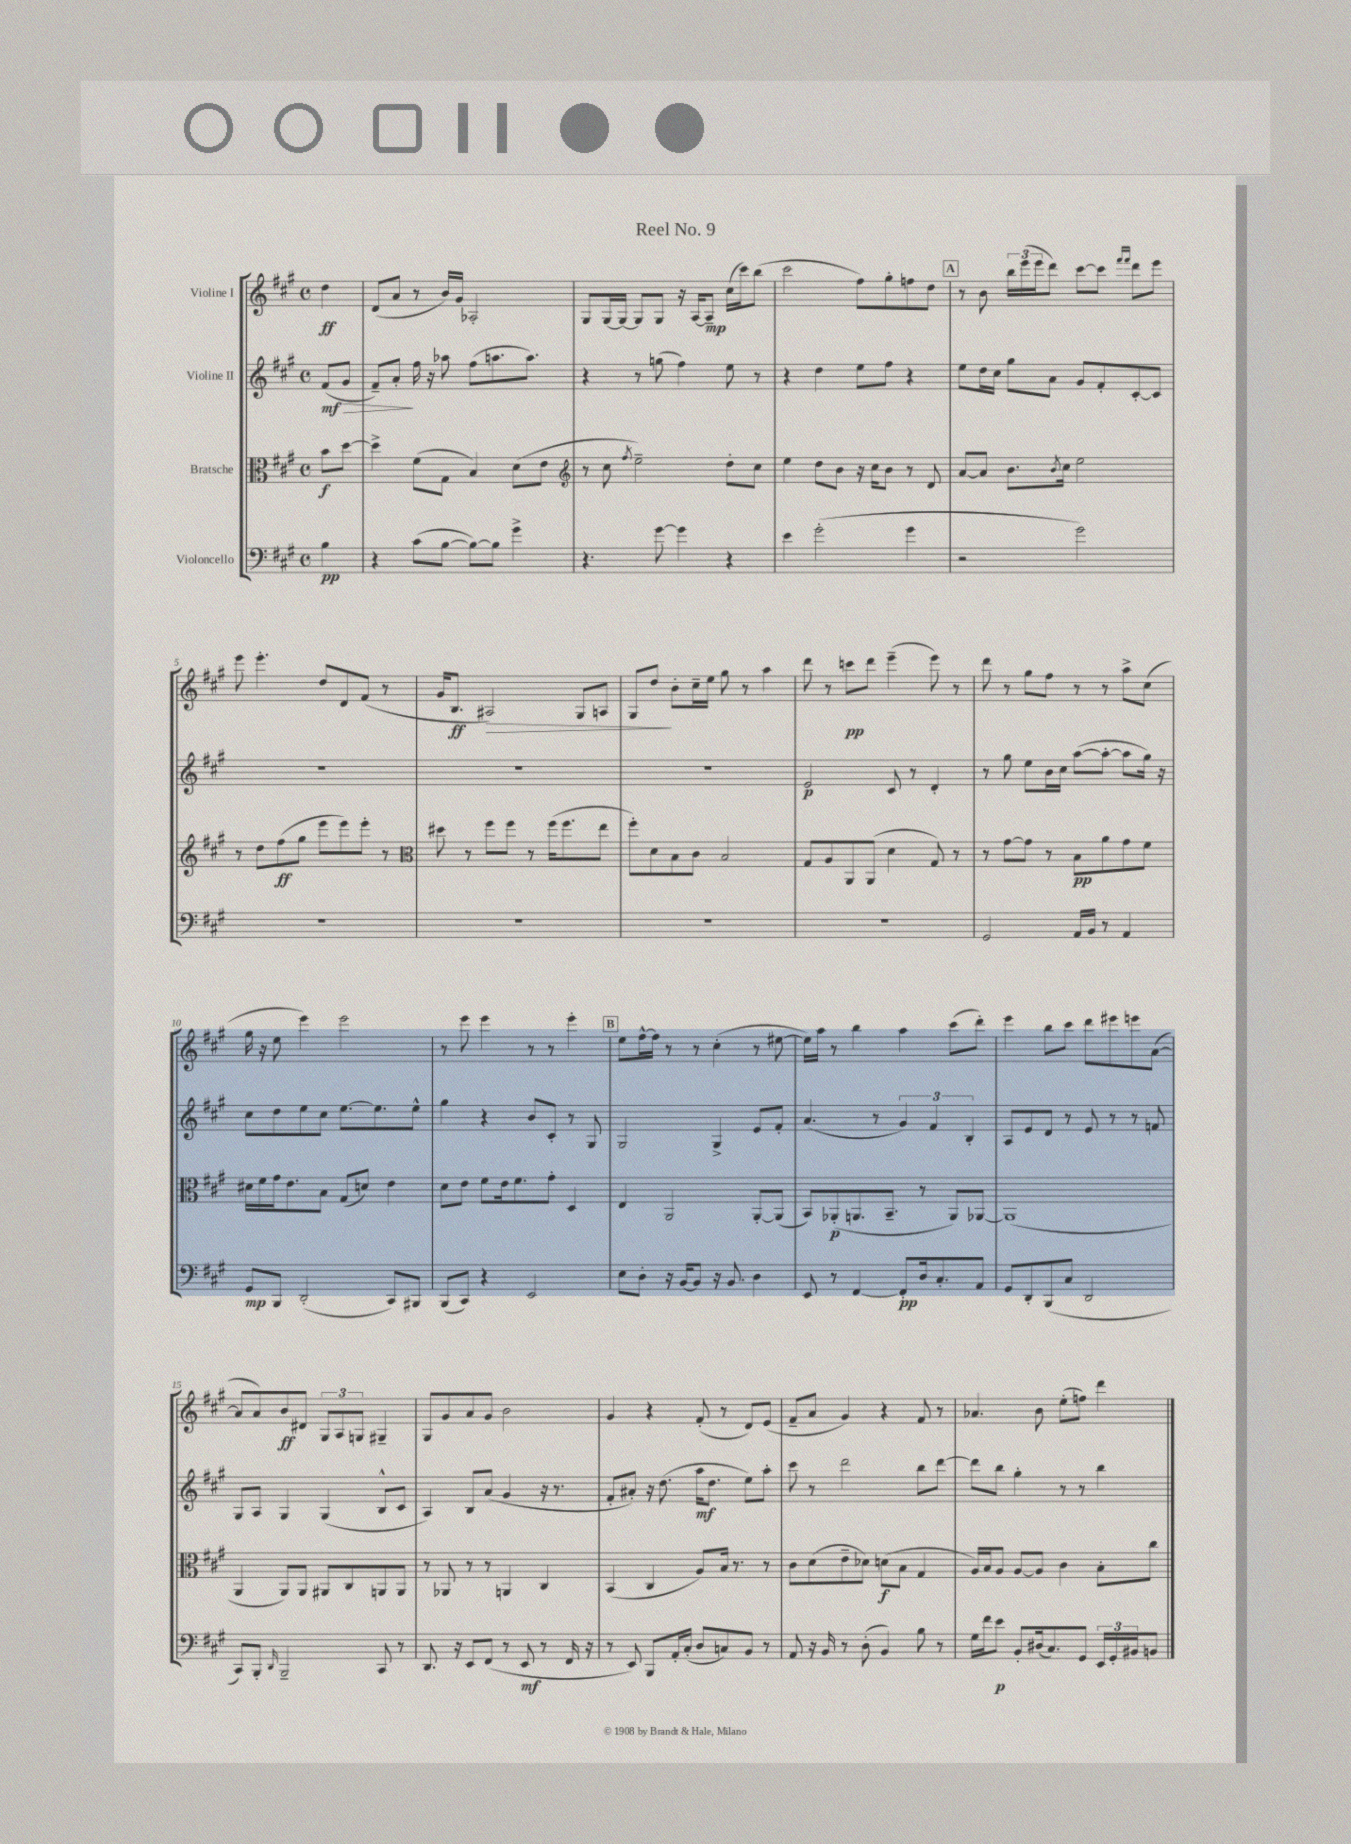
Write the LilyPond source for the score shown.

\header { title = "Reel No. 9" }
<<
\new StaffGroup <<
\new Staff = "s0" \with { instrumentName = "Violine I" } {
    \clef treble \key a \major \defaultTimeSignature \time 4/4 \partial 4
    d''4\ff |
    d'8( a'8 r8 b'16) gis'16 aes2-. |
    gis8 gis16~ gis16~ gis8 gis8 r16 a16~ a8--\mp cis''16( cis'''16) b''8( |
    cis'''2 fis''8) gis''8-. f''8 d''8 |
    \mark \markup { \box "A" } r8 b'8 \tuplet 3/2 { b''16 e'''16( e'''16 } d'''8) cis'''8~ cis'''8 \grace { fis'''16 fis'''16 } d'''8 e'''8 |
    e'''8 e'''4.-. d''8 d'8 fis'8( r8 |
    gis'16 b8.\ff ais2\>) gis8 a8 |
    gis8 d''8\! b'8-. cis''16-- e''16 gis''8 r8 a''4 |
    d'''8 r8 c'''8\pp d'''8 e'''4--( e'''8) r8 |
    d'''8 r8 gis''8 fis''8 r8 r8 a''8-> cis''8( |
    gis''16 r16 e''8 e'''4) e'''2 |
    r8 e'''8 e'''4 r8 r8 e'''4-. |
    \mark \markup { \box "B" } e''8 fis''16~-^ fis''16 r8 r8 cis''4-.( r8 eis''8~ |
    eis''16) a''16 r8 b''4 a''4 cis'''8( d'''8-.) |
    e'''4 b''8 cis'''8 d'''8 eis'''8 e'''8 a'8~( |
    a'8 a'8) b'8\ff dis'8 \tuplet 3/2 { gis8 a8 g8 } gis4-- |
    gis8 gis'8 a'8 gis'8 b'2 |
    gis'4 r4 fis'8-.( r8 d'8) e'8( |
    fis'8-- a'8 gis'4) r4 fis'8 r8 |
    aes'4. b'8 e''8-.( f''8) d'''4 \bar "|." |
}
\new Staff = "s1" \with { instrumentName = "Violine II" } {
    \clef treble \key a \major \defaultTimeSignature \time 4/4 \partial 4
    fis'8\mf\>( gis'8 |
    fis'8--) a'8-.\! fis''16 r16 aes''8 fis''8( a''8. a''8.) |
    r4 r8 g''8( fis''4) e''8 r8 |
    r4 d''4 e''8 fis''8 r4 |
    \mark \markup { \box "A" } e''8 d''16 cis''16 gis''8 a'8 gis'8 fis'8-. cis'8~-. cis'8 |
    R1 |
    R1 |
    R1 |
    e'2\p cis'8 r8 d'4-. |
    r8 gis''8 e''8 b'16 cis''16 a''8~( a''8~-. a''8 gis''16) r16 |
    cis''8 d''8 e''8 cis''8 e''8.~ e''8. e''8-^ |
    gis''4 r4 b'8 cis'8-. r8 gis8 |
    \mark \markup { \box "B" } gis2 gis4-> e'8 fis'8-. |
    a'4.( r8 \tuplet 3/2 { gis'4) fis'4 b4-. } |
    a8 e'8 d'8 r8 e'8 r8 r8 f'8 |
    gis8 a8 gis4 gis4( b8-^ cis'8 |
    a4) b8 a'8( gis'4 r16 r8. |
    fis'8-. ais'8-.) r16 d''8.( a''16\mf d''8. e''8) a''8-. |
    cis'''8 r8 d'''2 b''8 d'''8~ |
    d'''8 b''8 gis''4-. r8 r8 b''4 \bar "|." |
}
\new Staff = "s2" \with { instrumentName = "Bratsche" } {
    \clef alto \key a \major \defaultTimeSignature \time 4/4 \partial 4
    b'8\f d''8~ |
    d''4-> fis'8( gis8 b4) d'8( e'8 |
    \clef treble r8 cis''8 \acciaccatura { fis''8 } e''2--) d''8-. cis''8 |
    e''4 d''8 b'8 r16 cis''16 b'8 r8 d'8 |
    \mark \markup { \box "A" } a'8~ a'8 b'8. \acciaccatura { b'8 } cis''16 e''2 |
    r8 d''8 fis''8\ff( gis''8 e'''8 e'''8) e'''8-. r8 |
    \clef alto dis''8 r8 fis''8 fis''8 r8 fis''16( fis''8. e''8 |
    fis''8-.) d'8 b8 cis'8 b2 |
    gis8 a8 a,8 a,8( d'4 gis8) r8 |
    r8 gis'8~ gis'8 r8 b8\pp a'8 gis'8 fis'8 |
    dis'16 fis'16 gis'16 e'8. b8 gis8( d'8) e'4 |
    d'8 e'8 fis'8 e'16 fis'8. gis'8-. d4 |
    \mark \markup { \box "B" } e4 a,2 a,8~-. a,8( |
    b,8) aes,8-.\p( a,8. b,8.-- r8 a,8) aes,8~ |
    aes,1( |
    a,4 a,8) a,8 ais,8 cis8 a,8 a,8 |
    r8 aes,8 r8 r8 a,4 cis4 |
    b,4( cis4 a8) b16 r8. r8 |
    cis'8 d'8( e'8-- des'8) d'8\f( b8 gis4 |
    a16) b16 a8 a8~ a8 cis'4 b8-. cis''8 \bar "|." |
}
\new Staff = "s3" \with { instrumentName = "Violoncello" } {
    \clef bass \key a \major \defaultTimeSignature \time 4/4 \partial 4
    b4\pp |
    r4 cis'8( b8~ b8~) b8 gis'4-> |
    r4. gis'8~ gis'4 r4 |
    e'4 gis'2-.( gis'4 |
    \mark \markup { \box "A" } r2 gis'2) |
    R1 |
    R1 |
    R1 |
    R1 |
    gis,2 a,16 b,16 r8 a,4 |
    gis,8\mp b,,8 d,2-.( cis,8) bis,,8 |
    b,,8( cis,8) r4 e,2 |
    \mark \markup { \box "B" } e8 d8-. r16 b,16~ b,8 r16 b,8. d4 |
    e,8 r8 fis,4~ fis,8-.\pp d16 cis8.-. a,8 |
    gis,8 d,8-. b,,8( cis8 d,2 |
    cis,8) b,,8-. \grace { d,16 } b,,2-- cis,8 r8 |
    d,8. r16 e,8 fis,8( r8 e,8\mf r8 fis,16 r16 |
    r8 e,8) b,,8 a,16-. cis16-.( d8 c8) b,8 r8 |
    a,8 r16 b,16 r8 d8-.( b,4) b8 r8 |
    gis16 fis'16 e'8\p b,8-. dis16( cis8.) gis,8 \tuplet 3/2 { e,16 gis,16-. bis,16 } b,8 \bar "|." |
}
>>
>>
